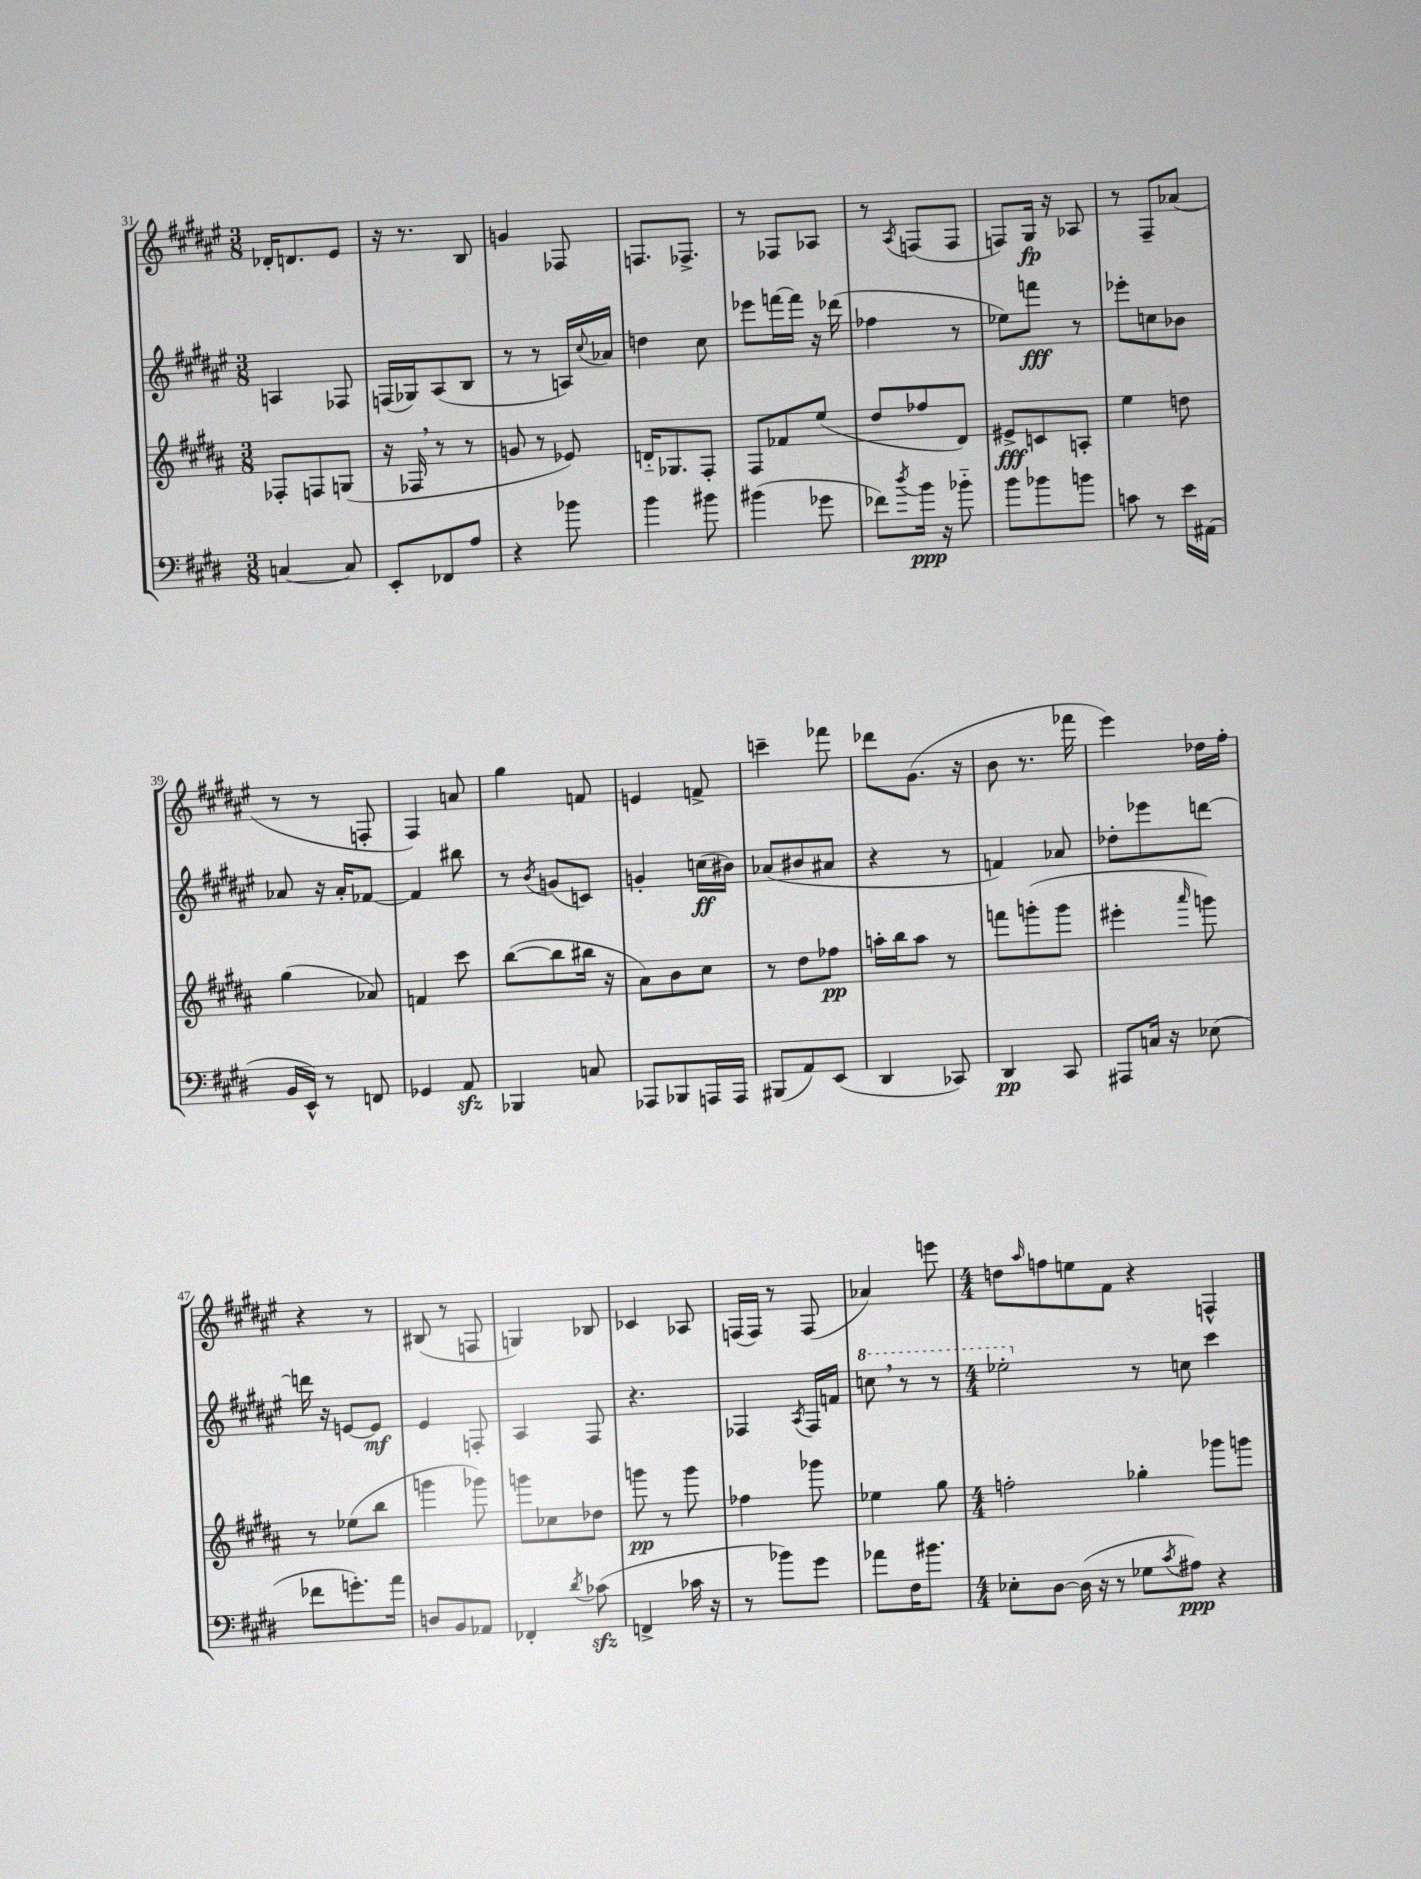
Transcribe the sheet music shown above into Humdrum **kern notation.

**kern	**kern	**kern	**kern
*staff4	*staff3	*staff2	*staff1
*clefF4	*clefG2	*clefG2	*clefG2
*k[f#c#g#d#]	*k[f#c#g#d#a#]	*k[f#c#g#d#a#e#]	*k[f#c#g#d#a#e#]
*M3/8	*M3/8	*M3/8	*M3/8
[4C	8F-'	4A	16d-'
.	.	.	8.d
.	8F	.	.
8C]	(8G	8F-	8e#
=	=	=	=
8EE'	16r	(16F	16r
.	16F-	16G-)	8.r
8FF-	8r	(8A#	.
8A	8r	8B	8B
=	=	=	=
4r	8g	8r	4g
.	8r	8r	.
8b-	8e-)	16A)	8F-
.	.	8qqcc#	.
.	.	16a-	.
=	=	=	=
4b	16d'~	4dd	8.F
.	8.G-	.	.
.	.	.	8.F-^
8b#	8F#'	8cc#	.
=	=	=	=
(4b#	8F#	8eee-	8r
.	8f-	[16fff	8F-
.	.	16fff]	.
8g-	(8ee	16r	8A-
.	.	(16ddd-	.
=	=	=	=
8f-)	8dd#	4ff-	8r
8qdd#	.	.	8qA#
16b	8ff-	.	(8F
16r	.	.	.
8b-'~	8d#)	8r	8F
=	=	=	=
8b	8e#^	8ee-)	8F)
8b-	8c	8fff	16G#
.	.	.	16r
8b	8A'	8r	8A-
=	=	=	=
8c	4ee	8eee-'	8r
8r	.	8cc	8F#~
16e	8dd	8b-	(8a-
(16AA#	.	.	.
=	=	=	=
16BB	(4gg#	8a-	8r
16EE^^)	.	.	.
8r	.	16r	8r
.	.	16a-'	.
8FF	8a-)	[8f-	8F'
=	=	=	=
4GG-	4f	4f-]	4F#)
8AA	8ccc#	8bb#	8a
=	=	=	=
4BBB-	([8bb	8r	4gg#
.	.	8qb	.
.	8bb]	(8g	.
8C	16bb#	8c)	8f
.	16r	.	.
=	=	=	=
8AAA-	8a#)	4g'	4e
8BBB-	8b	.	.
16AAA	8cc#	(16cc	8f^
16AAA	.	16b#)	.
=	=	=	=
(8BBB#	8r	(8a-	4ccc~
8AA)	8dd#	8b#	.
(8EE	8ff-	8a#	8fff-
=	=	=	=
4DD#	16aa'	4r	8ddd-
.	16bb	.	.
.	8aa	.	(8.g#
8CC-)	8r	8r	.
.	.	.	16r
=	=	=	=
4DD#	8fff	4f)	8b
.	(8ggg'	.	8.r
8CC#	8ggg	8a-	.
.	.	.	16fff-
=	=	=	=
8AAA#	4eee#'	8dd-'	4eee#)
16C	.	8eee-	.
16r	.	.	.
.	16qqaaa#	.	.
(8E-	8ggg)	[8ddd	16dd-
.	.	.	16ff#'
=	=	=	=
8f-	8r	16ddd]	4r
.	.	16r	.
8.g')	(8ee-	[8e	.
.	8bb	8e]	8r
16a	.	.	.
=	=	=	=
8D	4ggg	4e#	(8B#
8BB	.	.	8r
8AA-	8ggg-)	8F'	8F
=	=	=	=
4FF-'	8ggg	4A#	4G)
.	8cc-	.	.
8qd#	.	.	.
(8c-	8dd-	8F#	8B-
=	=	=	=
4FF^	8ggg	4.r	4c-
.	8r	.	.
16c-	8ggg	.	8A-
16r	.	.	.
=	=	=	=
8r	4ff-	4F-	(16F
.	.	.	16F)
8b-)	.	.	8r
.	.	8qA#	.
8g#	8ggg-	16F-	(8F
.	.	16f	.
=	=	=	=
8a-	4ee-	8ccc	4a-)
16F#	.	8r	.
8.b#	.	.	.
.	8gg#	8r	8eee
=	=	=	=
*M4/4	*M4/4	*M4/4	*M4/4
8E-'	2ff'	2eee-'	8dd
.	.	.	16qqaa#
[8D#	.	.	8ff
(16D#]	.	.	8ee
16r	.	.	.
8r	.	.	8f#
8G-	4gg-'	8r	4r
8qc#	.	.	.
8A#)	.	8cc	.
4r	8ggg-	4ccc#	4F^^
.	8ggg	.	.
==	==	==	==
*-	*-	*-	*-
